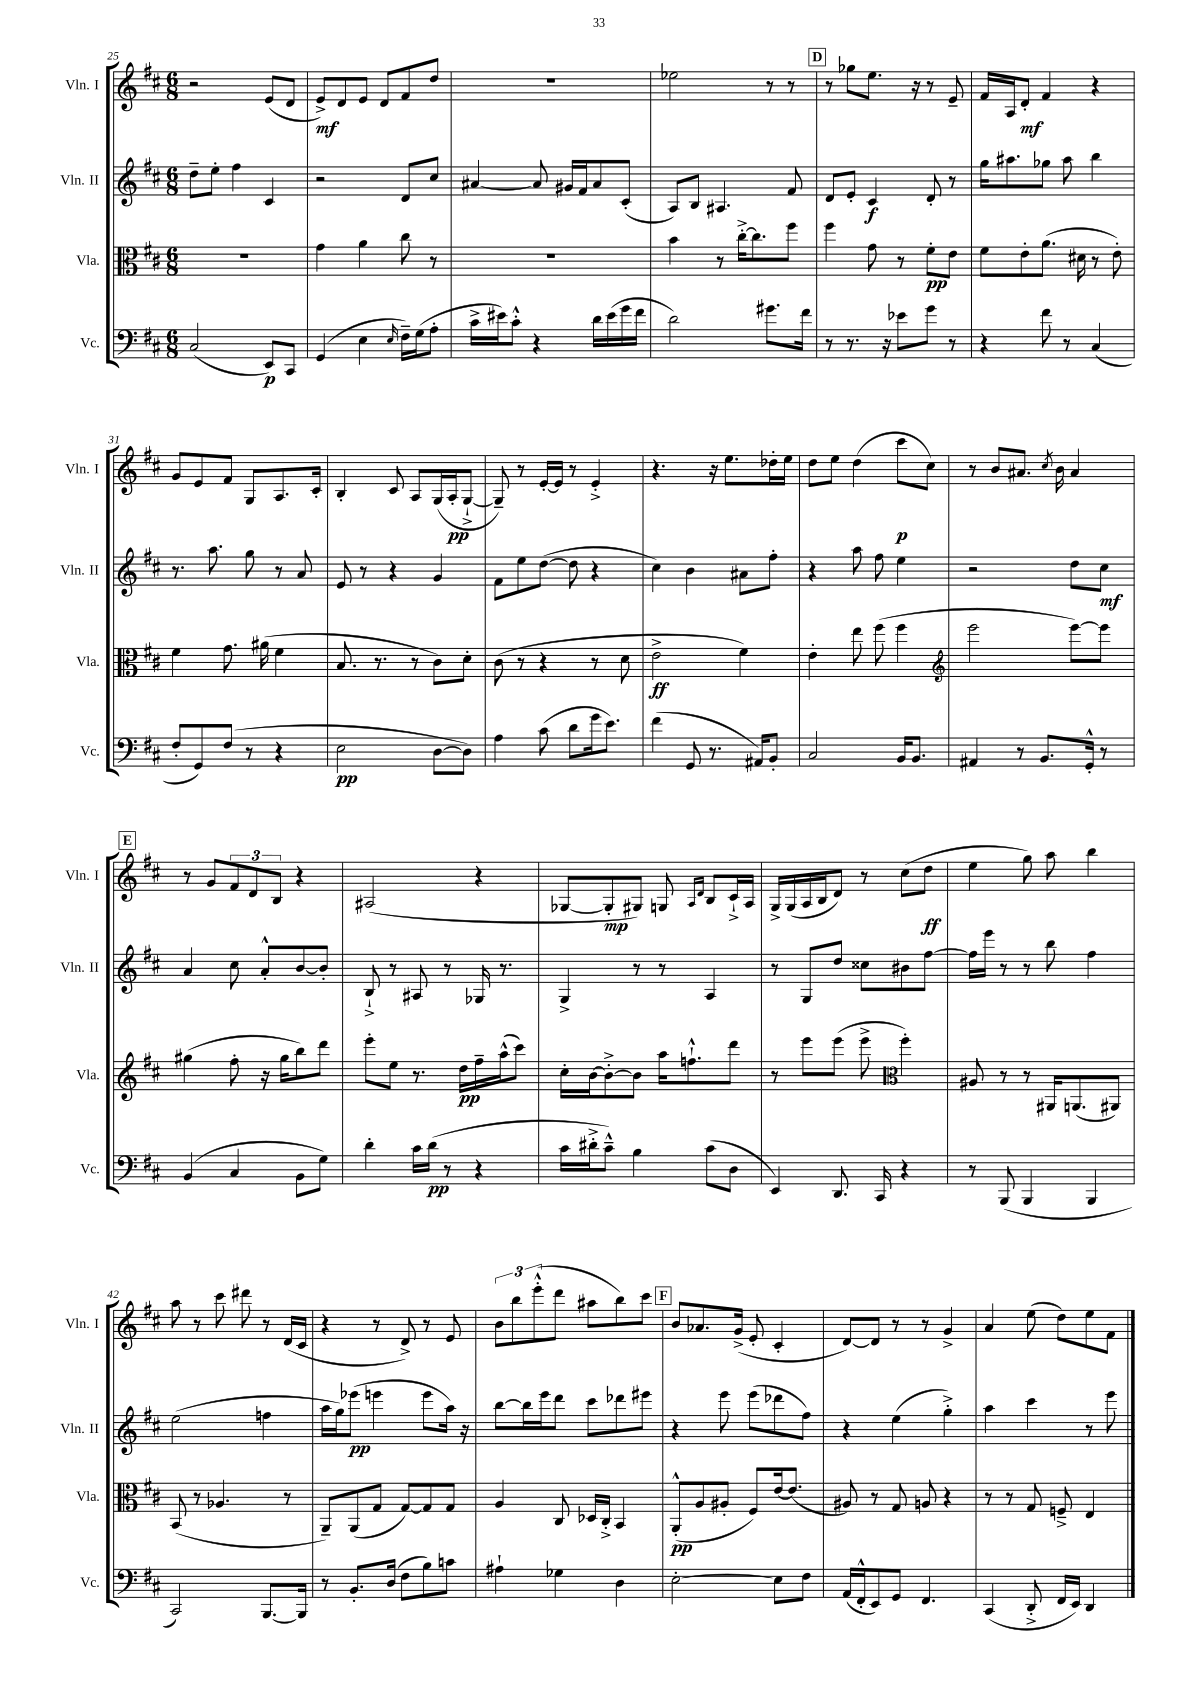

**kern	**dynam	**kern	**dynam	**kern	**dynam	**kern	**dynam
*part4	*part4	*part3	*part3	*part2	*part2	*part1	*part1
*staff4	*staff4	*staff3	*staff3	*staff2	*staff2	*staff1	*staff1
*I"Vc.	*	*I"Vla.	*	*I"Vln. II	*	*I"Vln. I	*
*I'Vc.	*	*I'Vla.	*	*I'Vln. II	*	*I'Vln. I	*
*clefF4	*	*clefC3	*	*clefG2	*	*clefG2	*
*k[f#c#]	*	*k[f#c#]	*	*k[f#c#]	*	*k[f#c#]	*
*M6/8	*	*M6/8	*	*M6/8	*	*M6/8	*
=25	=25	=25	=25	=25	=25	=25	=25
(2C#/	.	2.r	.	8dd~\L	.	2r	.
.	.	.	.	8ee'\J	.	.	.
.	.	.	.	4ff#\	.	.	.
8EE/L)	p	.	.	4c#/	.	(8e/L	.
8CC#/J	.	.	.	.	.	8d/J	.
=26	=26	=26	=26	=26	=26	=26	=26
(4GG/	.	4g\	.	2r	.	8e^/L)	mf
.	.	.	.	.	.	8d/	.
4E\	.	4a\	.	.	.	8e/J	.
.	.	.	.	.	.	8d/L	.
16qqE/	.	.	.	.	.	.	.
16F#~\LL)	.	8cc#\	.	8d/L	.	8f#/	.
(16G\J	.	.	.	.	.	.	.
8A'\J	.	8r	.	8cc#/J	.	8dd/J	.
=27	=27	=27	=27	=27	=27	=27	=27
16c#^\LL	.	2.r	.	[4a#X/	.	2.r	.
16e#X\J)	.	.	.	.	.	.	.
8c#'^^\J	.	.	.	.	.	.	.
4r	.	.	.	8a#/]	.	.	.
.	.	.	.	16g#X/LL	.	.	.
.	.	.	.	16f#/J	.	.	.
16d\LL	.	.	.	8a#/	.	.	.
(16e#\	.	.	.	.	.	.	.
16g\	.	.	.	(8c#'/J	.	.	.
16f#\JJ	.	.	.	.	.	.	.
=28	=28	=28	=28	=28	=28	=28	=28
2d\)	.	4b\	.	8A/L)	.	2ee-X\	.
.	.	.	.	8B/J	.	.	.
.	.	8r	.	4.A#X/	.	.	.
.	.	[16cc#'^\KL	.	.	.	.	.
.	.	8.cc#\]	.	.	.	.	.
8.g#X\L	.	.	.	.	.	8r	.
.	.	8ff#\J	.	8f#/	.	8r	.
16f#\Jk	.	.	.	.	.	.	.
!!LO:REH:place=s1:t=D
=29	=29	=29	=29	=29	=29	=29	=29
8r	.	4ff#\	.	8d/L	.	8r	.
8.r	.	.	.	8e'/J	.	8gg-X\L	.
.	.	8g\	.	4c#/	f	8.ee\J	.
16r	.	.	.	.	.	.	.
8e-X\L	.	8r	.	.	.	.	.
.	.	.	.	.	.	16r	.
8g\J	.	8f#'\L	pp	8d'/	.	8r	.
8r	.	8e\J	.	8r	.	8e~/	.
=30	=30	=30	=30	=30	=30	=30	=30
4r	.	8f#\L	.	16gg\KL	.	16f#/LL	.
.	.	.	.	8.aa#X\	.	16A/J	.
.	.	8e'\	.	.	.	8d'/J	mf
8f#\	.	(8.a\J	.	8gg-X\J	.	4f#/	.
8r	.	.	.	8aa#\	.	.	.
.	.	16d#X\	.	.	.	.	.
(4C#/	.	8r	.	4bb\	.	4r	.
.	.	8e'\)	.	.	.	.	.
!!LO:LB:g=z
=31	=31	=31	=31	=31	=31	=31	=31
8F#'/L	.	4f#\	.	8.r	.	8g/L	.
8GG/)	.	.	.	.	.	8e/	.
.	.	.	.	8.aa\	.	.	.
(8F#/J	.	8.g\	.	.	.	8f#/J	.
8r	.	.	.	8gg\	.	8G/L	.
.	.	(16a#X\	.	.	.	.	.
4r	.	4f#\	.	8r	.	8.A/	.
.	.	.	.	8a/	.	.	.
.	.	.	.	.	.	16c#'/Jk	.
=32	=32	=32	=32	=32	=32	=32	=32
2E\	pp	8.B/	.	8e/	.	4B'/	.
.	.	.	.	8r	.	.	.
.	.	8.r	.	.	.	.	.
.	.	.	.	4r	.	8c#/	.
.	.	8r	.	.	.	8A/L	.
[8D\L	.	8c#\L)	.	4g/	.	(16G/L	.
.	.	.	.	.	.	16A'/J	pp
8D\J])	.	8d'\J	.	.	.	[8G`^/J	.
=33	=33	=33	=33	=33	=33	=33	=33
4A\	.	(8c#\	.	8f#\L	.	8G~/])	.
.	.	8r	.	8ee\	.	8r	.
(8c#\	.	4r	.	([8dd\J	.	[16e'/LL	.
.	.	.	.	.	.	16e/JJ]	.
8d\L	.	.	.	8dd\]	.	8r	.
16g\k	.	8r	.	4r	.	4e'^/	.
8.e\J)	.	.	.	.	.	.	.
.	.	8d\	.	.	.	.	.
=34	=34	=34	=34	=34	=34	=34	=34
(4f#\	.	2e^\	ff	4cc#\)	.	4.r	.
8GG/	.	.	.	4b\	.	.	.
8.r	.	.	.	.	.	16r	.
.	.	.	.	.	.	8.ee\L	.
.	.	4f#\)	.	8a#X\L	.	.	.
16AA#X/KL)	.	.	.	.	.	.	.
8BB'/J	.	.	.	8ff#'\J	.	16dd-X'\L	.
.	.	.	.	.	.	16ee\JJ	.
=35	=35	=35	=35	=35	=35	=35	=35
2C#/	.	4e'\	.	4r	.	8dd\L	.
.	.	.	.	.	.	8ee\J	.
.	.	8ee\	.	8aa\	.	(4dd\	.
.	.	(8ff#\	.	8ff#\	.	.	.
16BB/KL	.	4ff#\	.	4ee\	.	8ccc#\L	p
8.BB/J	.	.	.	.	.	.	.
.	.	.	.	.	.	8cc#\J)	.
=36	=36	=36	=36	=36	=36	=36	=36
*	*	*clefG2	*	*	*	*	*
4AA#X/	.	2eee\	.	2r	.	8r	.
.	.	.	.	.	.	8b/L	.
8r	.	.	.	.	.	8.a#X/J	.
8.BB/L	.	.	.	.	.	.	.
.	.	.	.	.	.	8qcc#/	.
.	.	.	.	.	.	16b\	.
.	.	[8eee\L)	.	8dd\L	.	4a#/	.
16GG'^^/Jk	.	.	.	.	.	.	.
8r	.	8eee\J]	.	8cc#\J	mf	.	.
!!LO:LB:g=z
!!LO:REH:place=s1:t=E
=37	=37	=37	=37	=37	=37	=37	=37
(4BB/	.	(4gg#X\	.	4a/	.	8r	.
.	.	.	.	.	.	8g/L	.
4C#/	.	8ff#'\	.	8cc#\	.	12f#/	.
.	.	.	.	.	.	12d/	.
.	.	16r	.	8a'^^/L	.	.	.
.	.	.	.	.	.	12B/J	.
.	.	16gg#\KL	.	.	.	.	.
8BB\L	.	8bb\)	.	[8b/	.	4r	.
8G\J)	.	8ddd\J	.	8b'/J]	.	.	.
=38	=38	=38	=38	=38	=38	=38	=38
4d'\	.	8eee'\L	.	8B`^/	.	(2A#X/	.
.	.	8ee\J	.	8r	.	.	.
16c#\LL	.	8.r	.	8A#X/	.	.	.
(16d\JJ	pp	.	.	.	.	.	.
8r	.	.	.	8r	.	.	.
.	.	16dd\LL	pp	.	.	.	.
4r	.	16ff#~\	.	16G-X/	.	4r	.
.	.	(16aa^^\J	.	8.r	.	.	.
.	.	8ccc#\J)	.	.	.	.	.
=39	=39	=39	=39	=39	=39	=39	=39
16c#\LL	.	16cc#'\LL	.	4G^/	.	[8G-X/L	.
16d#X'^\J	.	[16b\J	.	.	.	.	.
8c#~^^\J)	.	8b'^\_	.	.	.	8G-'/]	mp
4B\	.	8b\J]	.	8r	.	8G#X/J)	.
.	.	16aa\KL	.	8r	.	8Gn/	.
.	.	8.ffn`^^\	.	.	.	.	.
.	.	.	.	.	.	16qqA/LL	.
.	.	.	.	.	.	16qqd/JJ	.
(8c#\L	.	.	.	4A/	.	8B/L	.
8D\J	.	8ddd\J	.	.	.	16c#`^/L	.
.	.	.	.	.	.	16A/JJ	.
=40	=40	=40	=40	=40	=40	=40	=40
4EE/)	.	8r	.	8r	.	16G^/LL	.
.	.	.	.	.	.	(16G/	.
.	.	8eee\L	.	8G/L	.	16A/	.
.	.	.	.	.	.	16B/J	.
8.DD/	.	(8eee\J	.	8dd/J	.	8d/J)	.
.	.	8eee^\	.	8cc##X\L	.	8r	.
16CC#/	.	.	.	.	.	.	.
*	*	*clefC3	*	*	*	*	*
4r	.	4ff#'\)	.	8b#X\	.	(8cc#\L	.
.	.	.	.	[8ff#\J	.	8dd\J	ff
=41	=41	=41	=41	=41	=41	=41	=41
8r	.	8A#X/	.	16ff#\LL]	.	4ee\	.
.	.	.	.	16eee\JJ	.	.	.
(8BBB/	.	8r	.	8r	.	.	.
4BBB/	.	8r	.	8r	.	8gg\)	.
.	.	16AA#X/KL	.	8bb\	.	8aa\	.
.	.	(8.AAn/	.	.	.	.	.
4BBB/	.	.	.	4ff#\	.	4bb\	.
.	.	8AA#X/J)	.	.	.	.	.
!!LO:LB:g=z
=42	=42	=42	=42	=42	=42	=42	=42
2CC#/)	.	(8BB/	.	(2ee\	.	8aa\	.
.	.	8r	.	.	.	8r	.
.	.	4.A-X/	.	.	.	8ccc#\	.
.	.	.	.	.	.	8ddd#X\	.
[8.BBB/L	.	.	.	4ffn\	.	8r	.
.	.	8r	.	.	.	(16d/LL	.
16BBB/Jk]	.	.	.	.	.	16c#/JJ	.
=43	=43	=43	=43	=43	=43	=43	=43
8r	.	8AA~/L)	.	16aa\LL	.	4r	.
.	.	.	.	16gg\J)	.	.	.
8.BB'/L	.	(8AA/	.	(8eee-X\J	pp	.	.
.	.	8G/J	.	4eeen\	.	8r	.
(16D/Jk	.	.	.	.	.	.	.
8F#\L	.	[8G/L)	.	.	.	8d^/)	.
8B\)	.	8G/]	.	8eee\L	.	8r	.
8cn\J	.	8G/J	.	16aa\Jk)	.	8e/	.
.	.	.	.	16r	.	.	.
=44	=44	=44	=44	=44	=44	=44	=44
4A#X`\	.	4A/	.	[8bb\L	.	12b\L	.
.	.	.	.	.	.	12bb\	.
.	.	.	.	16bb\L]	.	.	.
.	.	.	.	.	.	(12eee'^^\	.
.	.	.	.	16eee\J	.	.	.
4G-X\	.	8C#/	.	8ddd\J	.	8ddd\J	.
.	.	16D-X/LL	.	8ccc#\L	.	8aa#X\L	.
.	.	16C#'^/JJ	.	.	.	.	.
4D\	.	4BB/	.	8ddd-X\	.	8bb\)	.
.	.	.	.	8eee#X\J	.	8ccc#\J	.
!!LO:REH:place=s1:t=F
=45	=45	=45	=45	=45	=45	=45	=45
[2E'\	.	(8AA'^^/L	pp	4r	.	8b/L	.
.	.	8A/	.	.	.	8.a-X/	.
.	.	8A#X'/J	.	8eee\	.	.	.
.	.	.	.	.	.	(16g^/Jk	.
.	.	8F#/L)	.	(8eee\L	.	8e'/	.
8E\L]	.	[16e/k	.	8ddd-X\	.	4c#'/	.
.	.	(8.e/J]	.	.	.	.	.
8F#\J	.	.	.	8ff#\J)	.	.	.
=46	=46	=46	=46	=46	=46	=46	=46
(16AA/LL	.	8A#X/)	.	4r	.	[8d/L)	.
16FF#'^^/J	.	.	.	.	.	.	.
8EE/)	.	8r	.	.	.	8d/J]	.
8GG/J	.	8G/	.	(4ee\	.	8r	.
4.FF#/	.	8An/	.	.	.	8r	.
.	.	4r	.	4gg'^\)	.	4g^/	.
=47	=47	=47	=47	=47	=47	=47	=47
(4CC#/	.	8r	.	4aa\	.	4a/	.
.	.	8r	.	.	.	.	.
8DD'^/	.	8G/	.	4ccc#\	.	(8ee\	.
16FF#/LL	.	8Fn~^/	.	.	.	8dd\L)	.
16EE/JJ)	.	.	.	.	.	.	.
4DD/	.	4E/	.	8r	.	8ee\	.
.	.	.	.	8eee\	.	8f#\J	.
==	==	==	==	==	==	==	==
*-	*-	*-	*-	*-	*-	*-	*-
